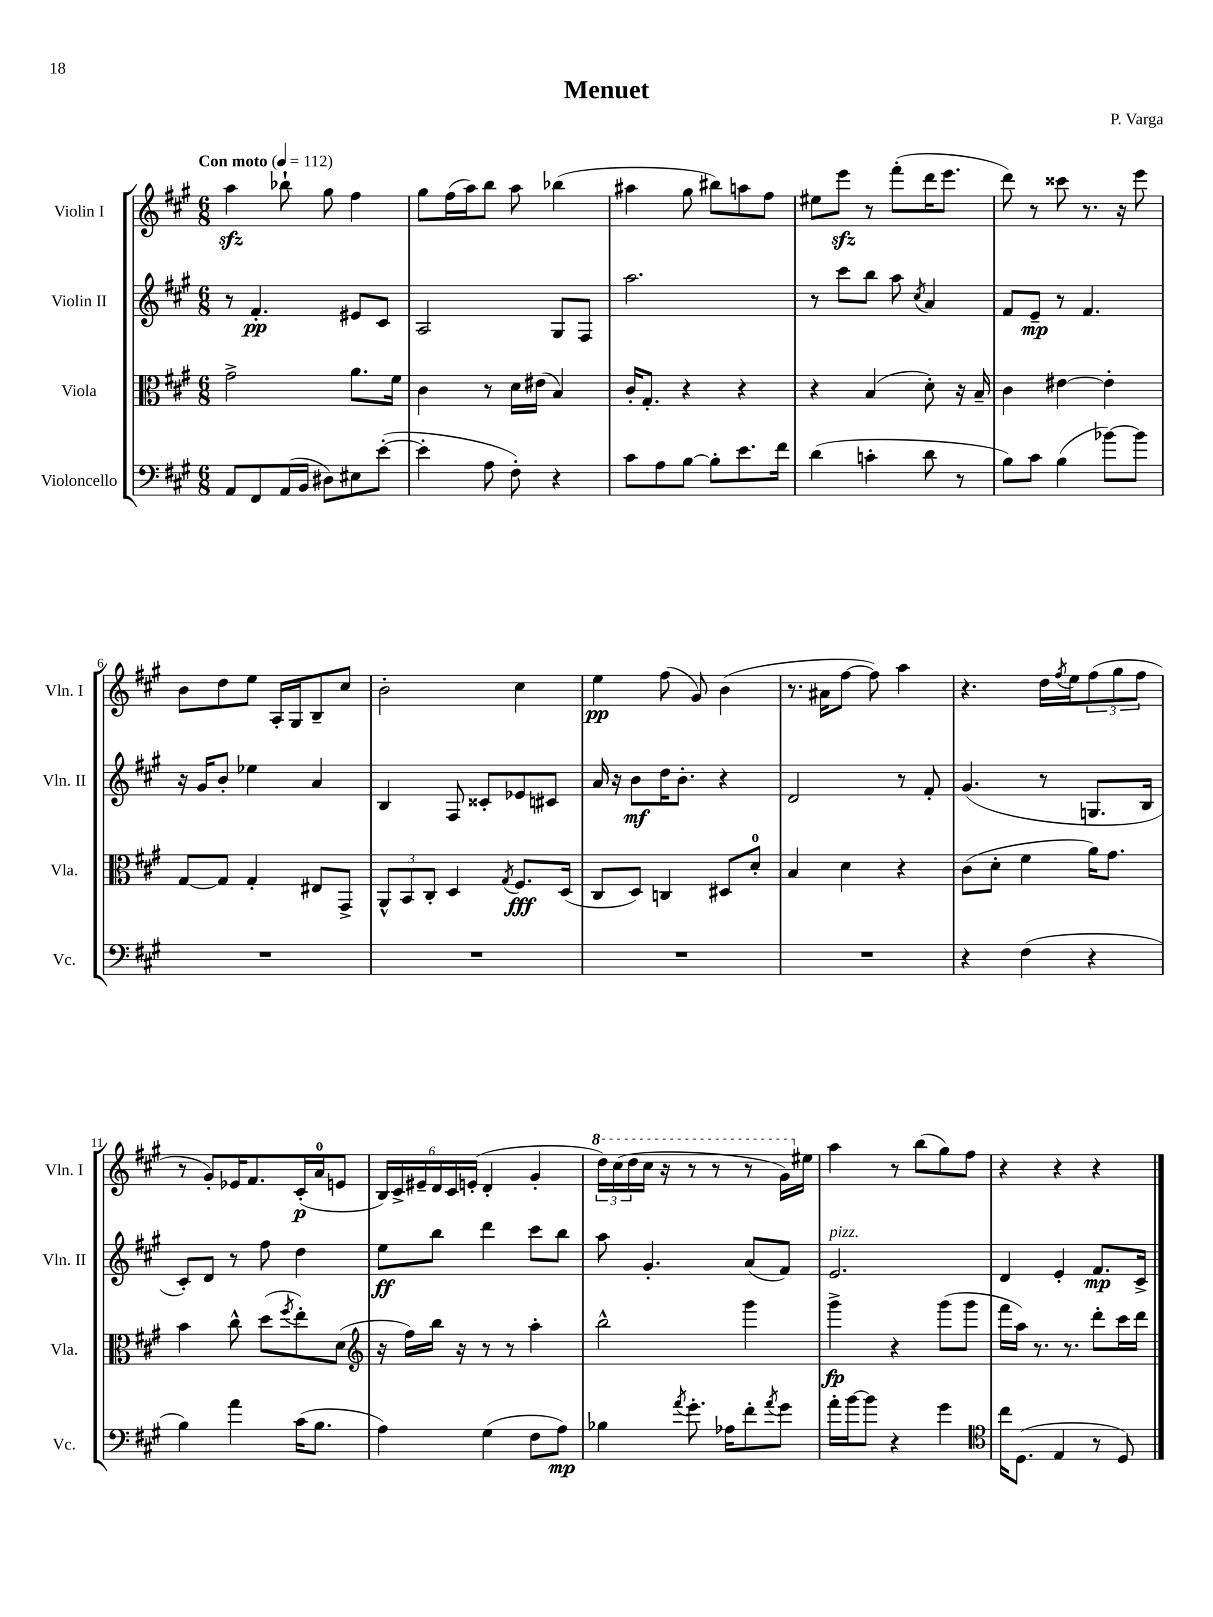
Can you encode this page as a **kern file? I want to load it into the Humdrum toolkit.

**kern	**kern	**kern	**kern
*staff4	*staff3	*staff2	*staff1
*clefF4	*clefC3	*clefG2	*clefG2
*k[f#c#g#]	*k[f#c#g#]	*k[f#c#g#]	*k[f#c#g#]
*M6/8	*M6/8	*M6/8	*M6/8
*MM112	*MM112	*MM112	*MM112
8AA/L	2g#^\	8r	4aa\
8FF#/	.	4.f#'/	.
(16AA/L	.	.	8bb-`\
16BB/JJ	.	.	.
8D#\L)	.	.	8gg#\
8E#\	8.a\L	8e#/L	4ff#\
([8e'\J	.	8c#/J	.
.	16f#\Jk	.	.
=	=	=	=
4e'\]	4c#\	2A/	8gg#\L
.	.	.	(16ff#\L
.	.	.	16aa\J)
8A\	8r	.	8bb\J
8F#'\)	16d\LL	.	8aa\
.	(16e#\JJ	.	.
4r	4B/)	8G#/L	(4bb-\
.	.	8F#/J	.
=	=	=	=
8c#\L	16c#'/LK	2.aa\	4aa#\
.	8.G#'/J	.	.
8A\	.	.	.
[8B\J	4r	.	8gg#\
8B'\]L	.	.	8bb#\L)
8.e\	4r	.	8aa\
.	.	.	8ff#\J
16f#\Jk	.	.	.
=	=	=	=
(4d\	4r	8r	8ee#\L
.	.	8ccc#\L	8eee\J
4c'\	(4B/	8bb\J	8r
.	.	8aa\	(8fff#'\L
.	.	8qcc#/	.
8d\	8d'\)	4a/	16ddd\K
.	.	.	8.eee\J
8r	16r	.	.
.	16B~/	.	.
=	=	=	=
8B\L)	4c#\	8f#/L	8ddd\)
8c#\J	.	8e~/J	8r
(4B\	[4e#\	8r	8ccc##\
.	.	4.f#/	8.r
[8b-\L)	4e#'\]	.	.
.	.	.	16r
8b-\]J	.	.	8eee\
=	=	=	=
2.r	[8G#/L	16r	8b\L
.	.	16g#/LK	.
.	8G#/]J	8b'/J	8dd\
.	4G#'/	4ee-\	8ee\J
.	.	.	16A'/LL
.	.	.	16G#/J
.	8E#/L	4a/	8B~/
.	8GG#^/J	.	8cc#/J
=	=	=	=
2.r	12AA^^/L	4B/	2b'\
.	12BB/	.	.
.	12C#'/J	.	.
.	4D/	8F#/	.
.	.	8c##'/L	.
.	8qG#/	.	.
.	8.F#/L	8e-/	4cc#\
.	.	8c#/J	.
.	(16D/Jk	.	.
=	=	=	=
2.r	8C#/L	16a/	4ee\
.	.	16r	.
.	8D/J)	8b\L	.
.	4C/	16dd\K	(8ff#\
.	.	8.b'\J	.
.	.	.	8g#/)
.	8D#/L	4r	(4b\
.	8d'/J	.	.
=	=	=	=
2.r	4B/	2d/	8.r
.	.	.	16a#\LK
.	4d\	.	[8ff#\J
.	.	.	8ff#\])
.	4r	8r	4aa\
.	.	8f#'/	.
=	=	=	=
4r	(8c#\L	(4.g#/	4.r
.	8d'\J	.	.
(4F#\	4f#\	.	.
.	.	8r	16dd\LL
.	.	.	8qff#/
.	.	.	16ee\J
4r	16a\LK)	8.G/L	(12ff#\
.	8.g#\J	.	.
.	.	.	12gg#\
.	.	.	12ff#\J
.	.	16B/Jk	.
=	=	=	=
4B\)	4b\	8c#'/L)	8r
.	.	8d/J	8g#'/L)
4a\	8cc#^^\	8r	16e-/K
.	.	.	8.f#/
.	(8dd\L	8ff#\	.
.	8qff#/	.	.
(16c#\LK	8ee'\)	4dd\	(16c#'/L
8.B\J	.	.	16a/J
.	(8d\J	.	8e/J
=	=	=	=
*	*clefG2	*	*
4A\)	16r	8ee\L	24B/LL)
.	.	.	24c#^/
.	16ff#\LL)	.	.
.	.	.	24e#~/
.	16bb\JJ	8bb\J	24d/
.	.	.	24c#/
.	16r	.	.
.	.	.	(24e'/JJ
(4G#\	8r	4ddd\	4d'/
.	8r	.	.
8F#\L	4aa'\	8ccc#\L	4g#'/
8A\J)	.	8bb\J	.
=	=	=	=
4B-\	2bb^^\	8aa\	24ddd\LL)
.	.	.	(24ccc#\
.	.	.	24ddd\
.	.	4.g#'/	16ccc#\JJ
.	.	.	16r
8qa/	.	.	.
8.g#'\	.	.	8r
.	.	.	8r
16A-\LK	.	.	.
8f#'\	4ggg#\	(8a/L	8r
8qa/	.	.	.
8g#\J	.	8f#/J)	16gg#\LL)
.	.	.	16ee#\JJ
=	=	=	=
16a'\LL	4ggg#^\	2.e/	4aa\
[16b\J	.	.	.
8b\]J	.	.	.
4r	4r	.	8r
.	.	.	(8bb\L
4g#\	(8ggg#\L	.	8gg#\)
.	8ggg#\J	.	8ff#\J
=	=	=	=
*clefC4	*	*	*
16cc#\LK	16fff#\LL	4d/	4r
(8.D\J	16aa\JJ)	.	.
.	8.r	.	.
4E/	.	4e'/	4r
.	8.r	.	.
8r	8ddd'\L	8.f#/L	4r
8D/)	16ccc#\L	.	.
.	16ddd\JJ	16c#^/Jk	.
==	==	==	==
*-	*-	*-	*-
